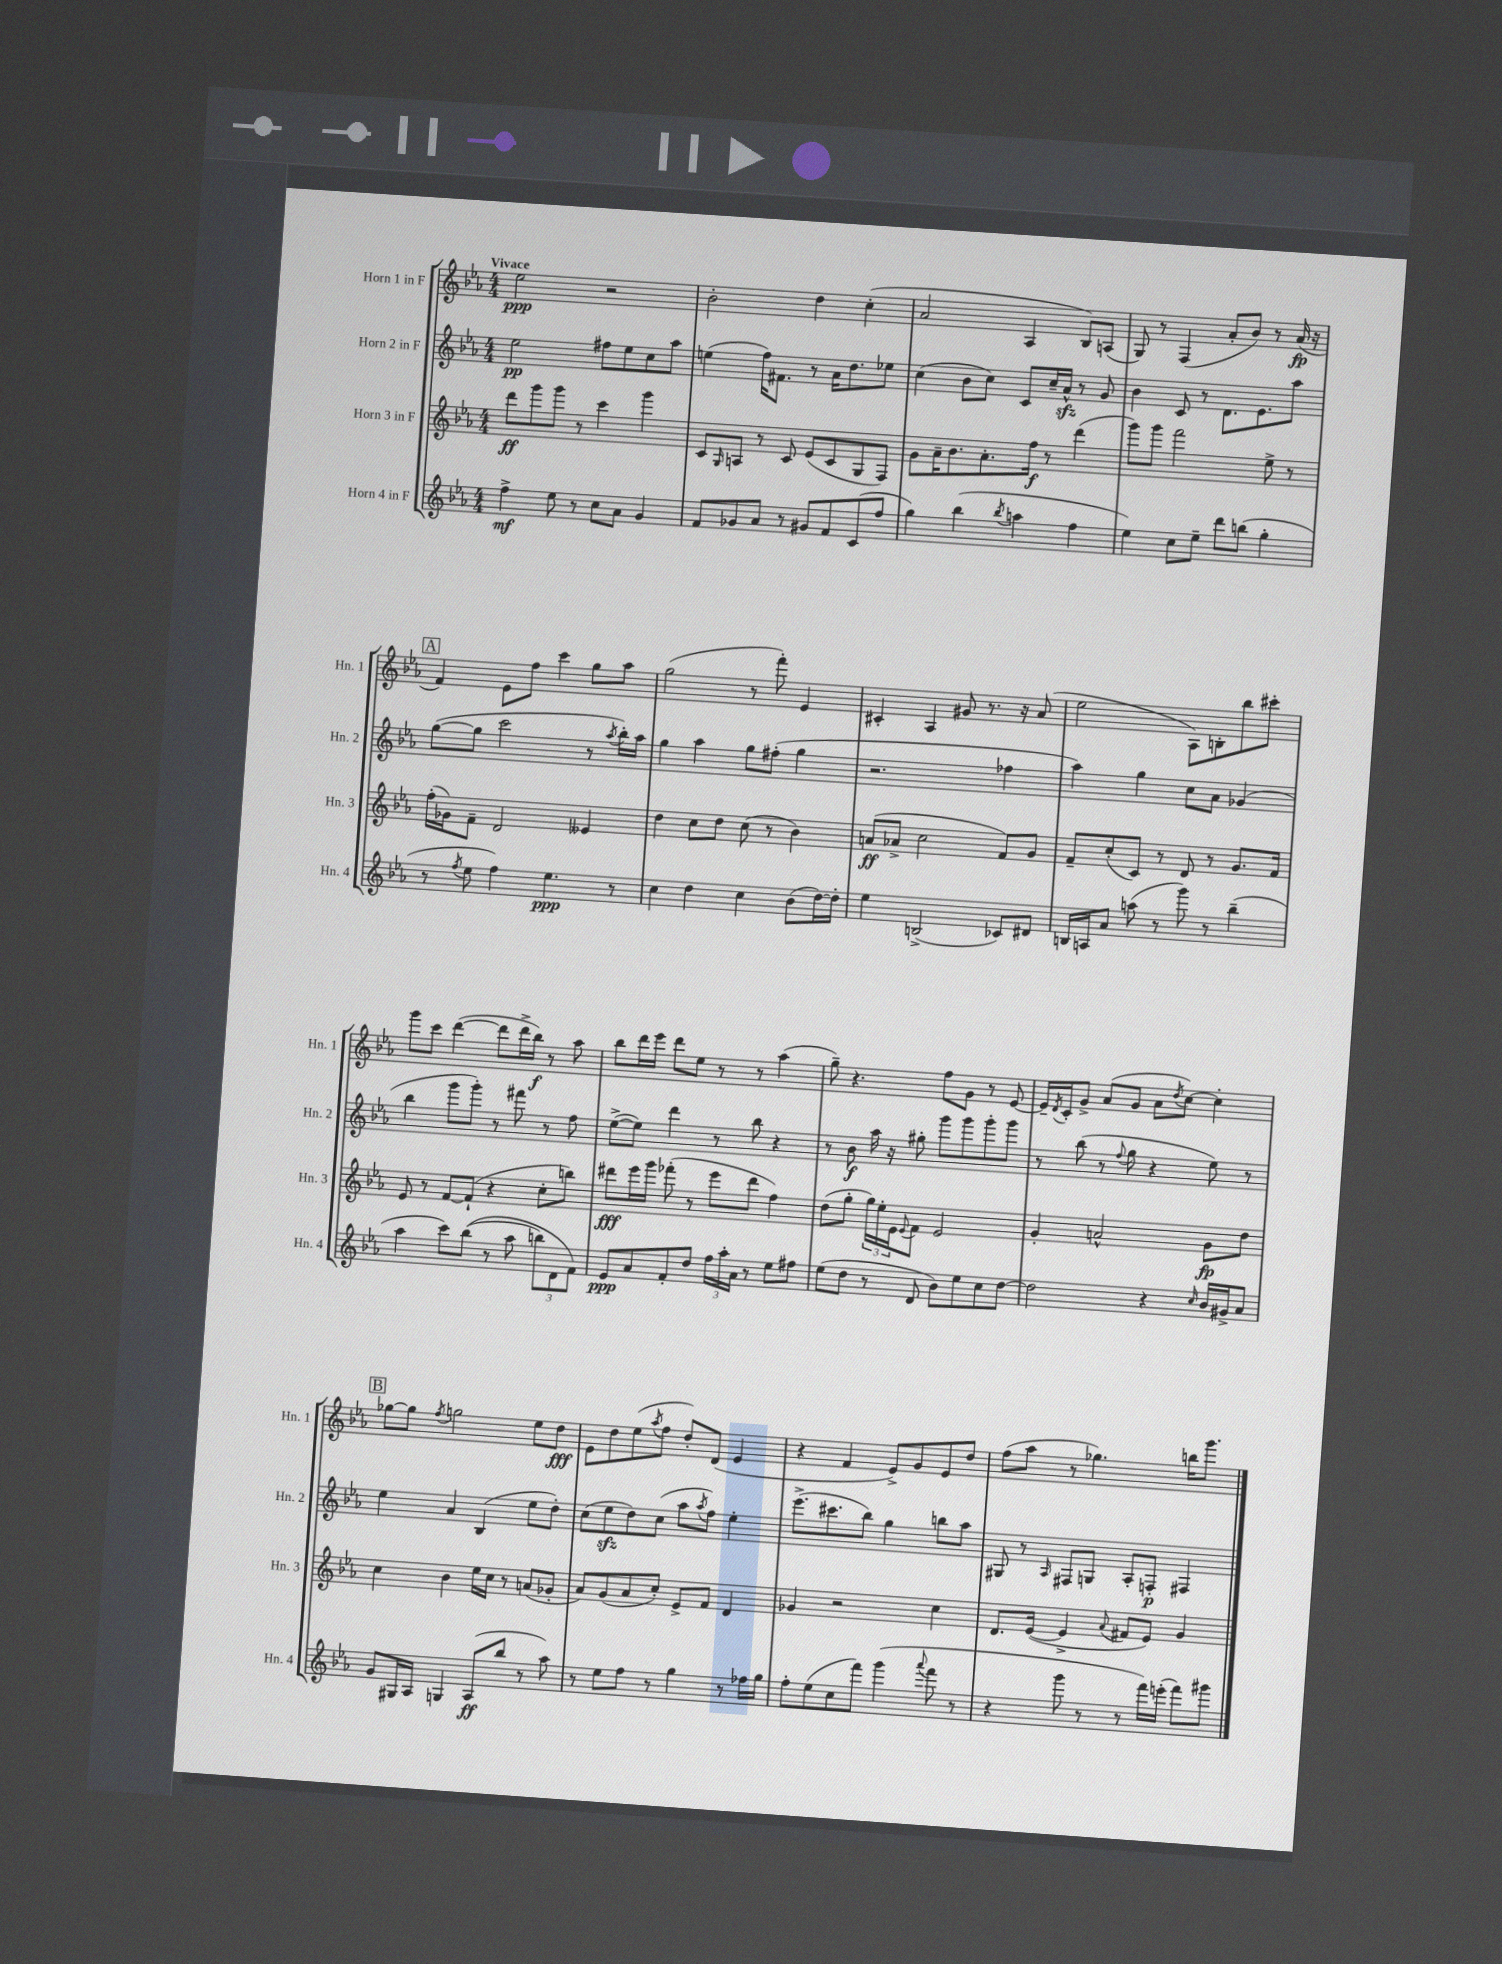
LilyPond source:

<<
\new StaffGroup <<
\new Staff = "s0" \with { instrumentName = "Horn 1 in F" shortInstrumentName = "Hn. 1" } {
    \clef treble \key ees \major \numericTimeSignature \time 4/4 \tempo "Vivace"
    ees''2\ppp r2 |
    bes'2-. d''4 c''4-.( |
    aes'2 aes4 bes8) a8( |
    g8) r8 f4( aes'8-. bes'8) r8 aes'16\fp( r16 |
    \mark \markup { \box "A" } f'4) ees'8 f''8 c'''4 g''8 aes''8 |
    g''2( r8 f'''8-.) ees'4 |
    cis'4-. aes4 gis'8 r8. r16 aes'8( |
    ees''2 aes8) b8-. bes''8 cis'''8-. |
    g'''8 c'''8 d'''4~( d'''8 d'''16-> bes''16\f) r8 aes''8 |
    bes''8 d'''16 ees'''16 d'''8 ees''8 r8 r8 aes''4( |
    g''8--) r4. f''8 g'8 r8 ees'8~ |
    ees'16-- \acciaccatura { d'8 } c'16-. g'8-> aes'8( g'8 aes'8 \acciaccatura { d''8 } c''8~) c''4-. |
    \mark \markup { \box "B" } ges''8~ ges''8 \acciaccatura { f''8 } g''2 ees''8 d''8\fff |
    ees'8 d''8 ees''8( \acciaccatura { aes''8 } f''8 d''8-.) d'8( ees'4 |
    r4 f'4 ees'8->) g'8 ees'8 d''8 |
    f''8( aes''8 r8 ges''4.) b''16 g'''8. \bar "|." |
}
\new Staff = "s1" \with { instrumentName = "Horn 2 in F" shortInstrumentName = "Hn. 2" } {
    \clef treble \key ees \major \numericTimeSignature \time 4/4
    ees''2\pp fis''8 ees''8 c''8 aes''8 |
    e''4( f''16) fis'8. r8 aes'16 d''8. ees''8 |
    c''4( bes'8 c''8) c'8 c''16-- aes'16-^\sfz r8 g'8 |
    bes'4 c'8 r8 d'8. ees'8. aes''8 |
    \mark \markup { \box "A" } g''8~( g''8 c'''2 r8 \acciaccatura { aes''8 } bes''16-.) aes''16 |
    g''4 aes''4 g''8 fis''8-.( g''4 |
    r2. fes''4 |
    aes''4) g''4 c''8 aes'8 ges'4( |
    bes''4 g'''8 g'''8-.) r8 fis'''8 r8 f''8 |
    ees''8~->( ees''8) d'''4 r8 bes''8 r4 |
    r8 bes'8\f aes''16 r16 gis''8-. g'''8 g'''8 g'''8-. g'''8 |
    r8 bes''8( r8 \appoggiatura { f''8 } g''8 r4 ees''8) r8 |
    \mark \markup { \box "B" } ees''4 aes'4 bes4( ees''8 d''8-.) |
    c''8( ees''8\sfz d''8) c''8( aes''8 \acciaccatura { aes''8 } f''8) ees''4-. |
    ees'''8.->( cis'''8. bes''8) g''4 b''8 aes''8 |
    gis8 r8 \grace { aes16 } fis8 g8 aes8-. f8-.\p fis4 \bar "|." |
}
\new Staff = "s2" \with { instrumentName = "Horn 3 in F" shortInstrumentName = "Hn. 3" } {
    \clef treble \key ees \major \numericTimeSignature \time 4/4
    d'''8\ff g'''8 g'''8 r8 c'''4 g'''4 |
    c'8 \grace { g16 } a8 r8 c'8 ees'8( c'8 g8 f8) |
    g'8 aes'16-- bes'8. aes'8.-. f''16\f r8 d'''4( |
    g'''8) g'''8 f'''2 ees''8-> r8 |
    \mark \markup { \box "A" } f''16-.( ges'16) f'8-- d'2 eeses'4 |
    d''4 c''8 d''8 c''8( r8 bes'4) |
    a'8\ff( aes'8-> c''2 f'8) g'8 |
    f'8-- c''8-.( c'8) r8 d'8 r8 g'8. f'16 |
    ees'8 r8 f'8~ f'8-!( r4 c''8-. b''8) |
    dis'''8\fff ees'''16 g'''16 fes'''8-.( r8 ees'''8 dis'''8 f''4) |
    d''8( g''8-. \tuplet 3/2 { g''16) ees''16-. ees'16 } \appoggiatura { ees'8 } f'8 ees'2 |
    g'4-. a'2-^ g'8\fp d''8 |
    \mark \markup { \box "B" } c''4 bes'4 ees''16 c''16 r8 a'8( ges'8-. |
    aes'8) g'8( aes'8 c''8-.) ees'8-> f'8 d'4 |
    ges'4 r2 c''4 |
    d'8. ees'16~( ees'4-> \appoggiatura { aes'8 } fis'8 ees'8) g'4 \bar "|." |
}
\new Staff = "s3" \with { instrumentName = "Horn 4 in F" shortInstrumentName = "Hn. 4" } {
    \clef treble \key ees \major \numericTimeSignature \time 4/4
    f''4->\mf ees''8 r8 c''8 aes'8 g'4 |
    f'8 ges'8 aes'8 r8 gis'8 f'8 c'8( f''8 |
    g''4) bes''4( \acciaccatura { bes''8 } a''4 f''4 |
    ees''4) c''8 ees''8-- d'''8 b''8( g''4-. |
    \mark \markup { \box "A" } r8 \acciaccatura { f''8 } ees''8 f''4) ees''4.\ppp r8 |
    c''4 d''4 c''4 bes'8( d''16~) d''16-. |
    ees''4 b2->( ces'8) dis'8 |
    b16 a16 aes'8 a''8( r8 g'''8) r8 bes''4--( |
    aes''4 c'''8) bes''8(\( r8 aes''8 \tuplet 3/2 { b''8) d'8 f'8\) } |
    ees'8\ppp aes'8 f'8-. d''8 \tuplet 3/2 { f''16 aes''16-. aes'16 } r8 ees''8 fis''8 |
    ees''8( d''8 r8 d'8 bes'8) ees''8 c''8 d''8~ |
    d''2 r4 \grace { c''16 } bes'16 gis'16-> aes'8 |
    \mark \markup { \box "B" } g'8 gis16 aes16 g4 aes8\ff( bes''8 r8 aes''8) |
    r8 ees''8 f''8 r8 g''4 r8 fes''16 g''16 |
    f''8-. ees''8( c''8 f'''8) g'''4( \appoggiatura { aes'''8 } f'''8 r8 |
    r4 g'''8 r8 r8 f'''16) e'''16-.( f'''8) gis'''8 \bar "|." |
}
>>
>>
\layout { \context { \Score \remove "Bar_number_engraver" } }
